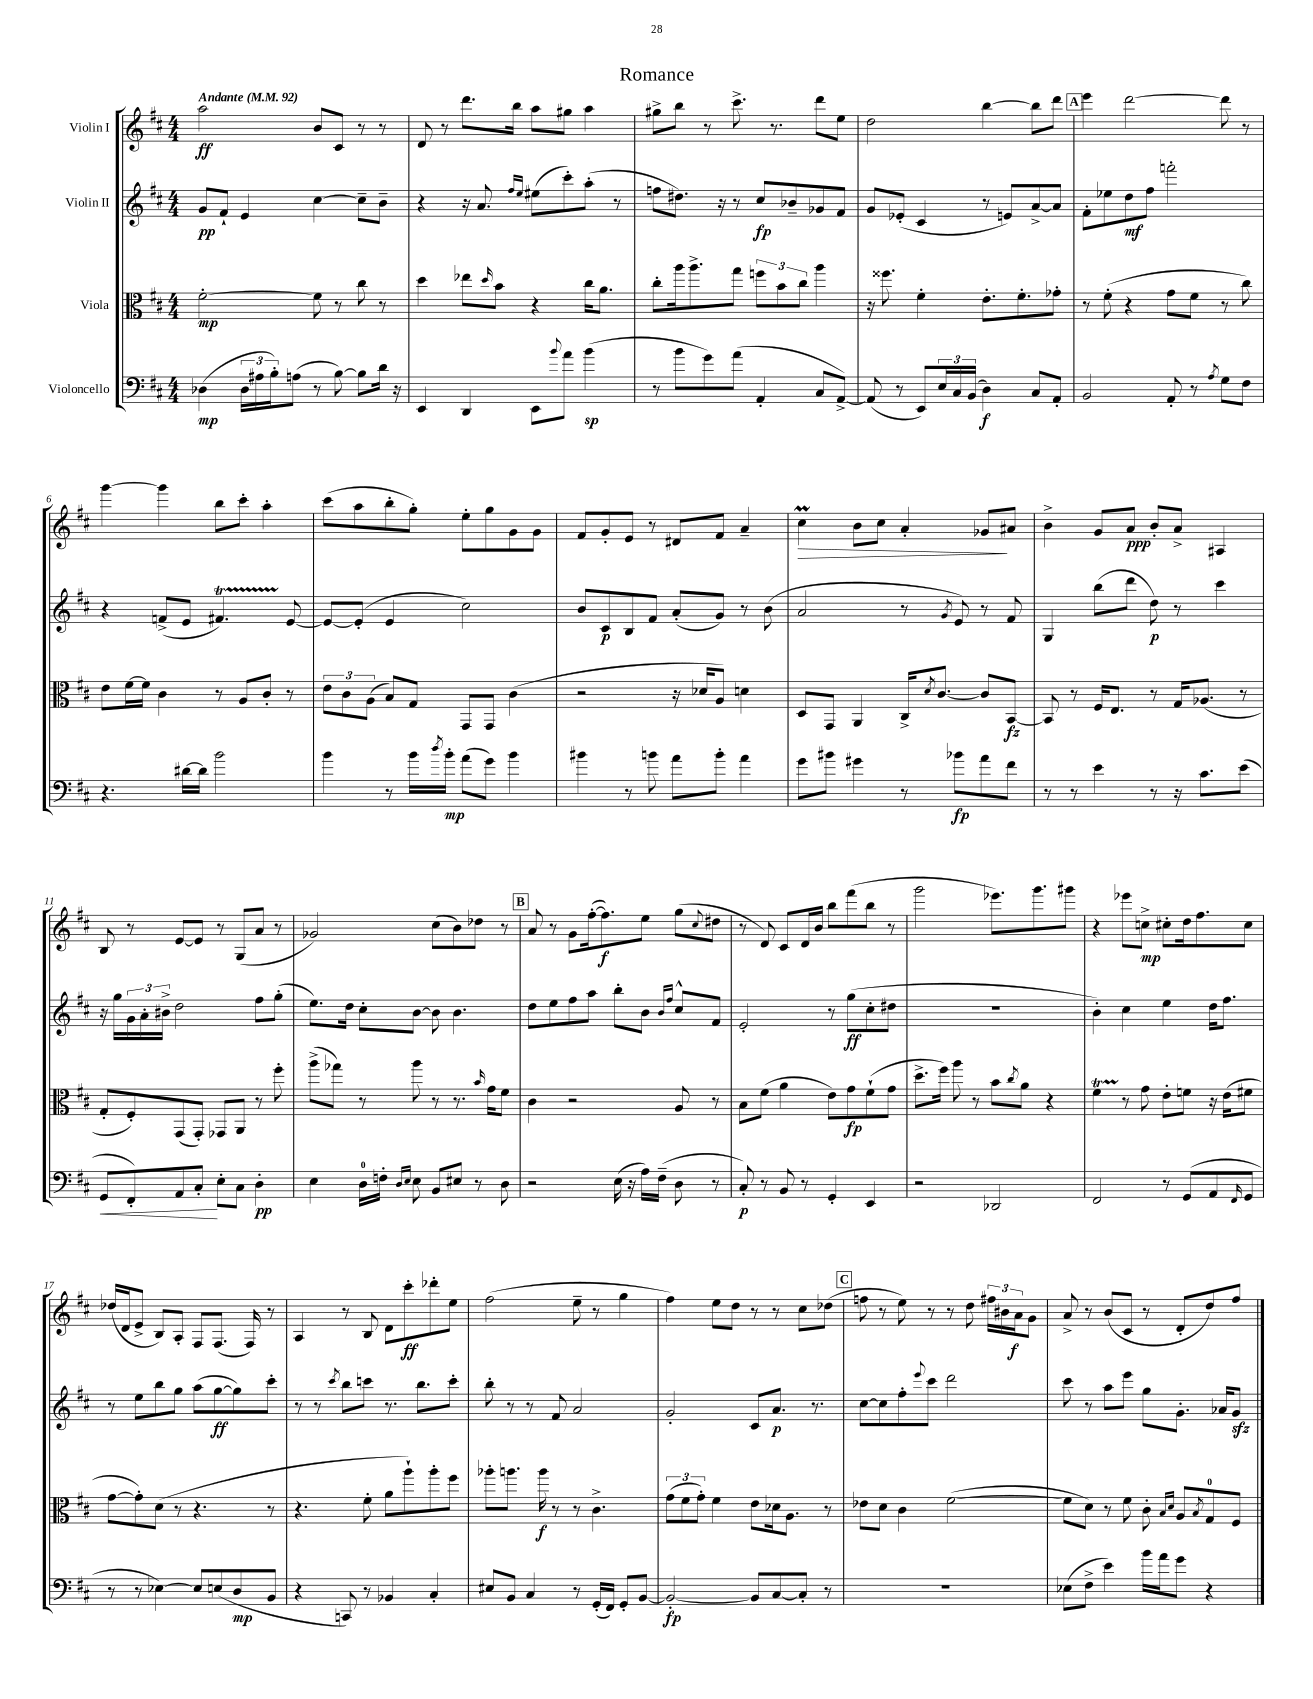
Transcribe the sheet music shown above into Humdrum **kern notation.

**kern	**kern	**kern	**kern
*staff4	*staff3	*staff2	*staff1
*clefF4	*clefC3	*clefG2	*clefG2
*k[f#c#]	*k[f#c#]	*k[f#c#]	*k[f#c#]
*M4/4	*M4/4	*M4/4	*M4/4
*MM92	*MM92	*MM92	*MM92
(4D-	[2f#'	8g	2aa
.	.	8f#`	.
24D-	.	4e	.
24A#	.	.	.
24B')	.	.	.
(8A	.	.	.
8r	8f#]	[4cc#	8b
[8B)	8r	.	8c#
8B]	8cc#	8cc#~]	8r
16d	8r	8b~	8r
16r	.	.	.
=	=	=	=
4EE	4dd	4r	8d
.	.	.	8r
4DD	8ee-	16r	8.ddd
.	.	8.a	.
.	16qqdd	.	.
.	8b	.	.
.	.	.	16bb
.	.	16qqff#	.
.	.	16qqee	.
8EE	4r	(8ee#	8aa
8qqb	.	.	.
8a	.	8ccc#')	8gg#
(4b	16cc#	(8aa'	4aa
.	8.a	.	.
.	.	8r	.
=	=	=	=
8r	8cc#'	8ff	8gg#^
8b	16aa	8.dd#)	8bb
.	8.aa^	.	.
8g)	.	.	8r
.	.	16r	.
(8a	8gg	8r	8.ccc#^
4AA'	12ff	8cc#	.
.	.	.	8.r
.	12b	.	.
.	.	8b-~	.
.	12cc#	.	.
8C#	4aa	8g-	8ddd
[8AA^)	.	8f#	8ee
=	=	=	=
(8AA]	16r	8g	2dd
.	8.ff##	.	.
8r	.	(8e-'	.
8EE)	4f#'	4c#	.
24E	.	.	.
24C#	.	.	.
(24BB	.	.	.
4D)	8.e'	8r	[4bb
.	.	8e)	.
.	8.f#'	.	.
8C#	.	[8a^	8bb]
8AA'	8g-'	8a]	8ddd
=	=	=	=
2BB	8r	8f#'	4eee
.	(8f#'	8ee-	.
.	4r	8dd	[2ddd
.	.	8ff#	.
8AA'	8g	2fff'	.
8r	8f#	.	.
8qA	.	.	.
8G	8r	.	8ddd]
8F#	8cc#)	.	8r
=	=	=	=
4.r	8e	4r	[4ggg
.	[16f#	.	.
.	16f#]	.	.
.	4c#	(8f^	4ggg]
[16d#	.	8e	.
16d#]	.	.	.
2b	8r	4.f#)	8bb
.	8A	.	8ccc#'
.	8c#'	.	4aa'
.	8r	[8e	.
=	=	=	=
4b	12e	8e_	(8ccc#
.	12c#	.	.
.	.	(8e']	8aa
.	(12A	.	.
8r	8B)	4e	8bb'
16b	8G	.	8gg')
8qdd	.	.	.
16b'	.	.	.
(8a	8GG	2cc#)	8ee'
8g)	8GG	.	8gg
4b	(4c#	.	8g
.	.	.	8g
=	=	=	=
4b#	2r	8b	8f#
.	.	8c#	8g'
8r	.	8B	8e
8b	.	8f#	8r
8a	16r	(8a'	8d#
.	16d-	.	.
8b'	8A)	8g)	8f#
4a	4d	8r	4a~
.	.	(8b	.
=	=	=	=
8g	8D	2a	4cc#
8b#	8GG	.	.
4g#	4AA	.	8b
.	.	.	8cc#
8r	16C#^	8r	4a'
.	8qd	.	.
.	[8.c#	.	.
.	.	8qg	.
8b-	.	8e)	.
8a	8c#]	8r	8g-
8f#	[8BB	8f#	8a#
=	=	=	=
8r	8BB]	4G	4b^
8r	8r	.	.
4e	16F#	(8bb	8g
.	8.E	.	.
.	.	8ddd	8a
8r	8r	8dd)	8b'
16r	16G	8r	8a^
8.c#	(8.A-	.	.
.	.	4ccc#	4A#
(8e	8r	.	.
=	=	=	=
8GG	8G'	16r	8B
.	.	16gg	.
8FF#')	8F#')	24g	8r
.	.	24a'	.
.	.	24b#^	.
8AA	(8GG	2dd	[8e
8C#'	8GG')	.	8e]
8E'	8GG-	.	8r
8C#	8AA	.	(8G
4D'	8r	8ff#	8a
.	8ff#'	(8gg'	8r
=	=	=	=
4E	(8aa^	8.ee)	2g-)
.	8gg-)	.	.
.	.	16dd	.
16D	8r	8cc#'	.
16F'	.	.	.
16qqD	.	.	.
16qqE	.	.	.
8E	8aa	[8b	.
8BB	8r	8b]	(8cc#
8E#	8.r	4.b	8b)
8r	.	.	8dd-
.	16qqb	.	.
.	16g	.	.
8D	8f#	.	8r
=	=	=	=
2r	4c#	8dd	8a
.	.	8ee	8r
.	2r	8ff#	8g
.	.	8aa	([16ff#'
.	.	.	8.ff#])
(16E	.	8bb'	.
16r	.	.	.
16A)	.	8b	8ee
(16F#~	.	.	.
.	.	16qqb	.
.	.	16qqff#	.
8D	8A	8cc#^^	(8gg
.	.	.	8qqcc#
8r	8r	8f#	8dd#
=	=	=	=
8C#')	8B	2e'	8r
8r	(8f#	.	8d)
8BB	4a	.	8c#
8r	.	.	16d
.	.	.	16b
4GG'	8e)	8r	8bb
.	8g	(8gg	(8fff#
4EE	(8f#`	8cc#'	8bb
.	8g	8dd#	8r
=	=	=	=
2r	8.dd^	1r	2ggg
.	16ff#)	.	.
.	8aa	.	.
.	8r	.	.
2DD-	8b	.	8.eee-)
.	8qcc#	.	.
.	8a	.	.
.	.	.	8.ggg
.	4r	.	.
.	.	.	8ggg#
=	=	=	=
2FF#	4f#	4b')	4r
.	8r	4cc#	8eee-
.	8g	.	8cc^
8r	8e'	4ee	8cc#'
(8GG	8f	.	16dd
.	.	.	8.ff#
8AA	16r	16dd	.
.	(16e	8.ff#	.
16qqFF#	.	.	.
8GG	8f#	.	8cc#
=	=	=	=
8r	[8g	8r	(16dd-
.	.	.	16d
8r	8g'])	8ee	8e^
[4E-)	(8d	8bb	8B)
.	8r	8gg	8A'
8E-]	4.r	(8aa	8F#
(8E	.	[8gg	(8.F#
8D	.	8gg])	.
.	.	.	16F#)
8BB	8r	8ccc#'	8r
=	=	=	=
4r	4.r	8r	4A
.	.	8r	.
.	.	8qccc#	.
8CC)	.	8bb	8r
8r	8f#'	8ccc	8B
4BB-	8a	8.r	8d
.	8aa`)	.	8ccc#'
.	.	8.bb	.
4C#'	8aa'	.	8ddd-'
.	8ff#	8ccc'	8ee
=	=	=	=
8E#	8aa-'	8bb'	(2ff#
8BB	8.aa	8r	.
4C#	.	8r	.
.	16aa	.	.
.	8r	8f#	.
8r	8r	2a	8ee~
(16GG'	4.c#^	.	8r
16FF#)	.	.	.
8GG'	.	.	4gg
[8BB	.	.	.
=	=	=	=
2BB'_	(12g	2g'	4ff#)
.	12f#	.	.
.	12g')	.	.
.	4f#	.	8ee
.	.	.	8dd
8BB]	8e	8c#	8r
[8C#	16d-	8.a	8r
.	8.A	.	.
8C#']	.	.	8cc#
.	.	8.r	.
8r	8r	.	(8dd-
=	=	=	=
1r	8e-	[8cc#	8ff
.	8d	8cc#]	8r
.	4c#	8ff#'	8ee)
.	.	8qqeee	.
.	.	8ccc#	8r
.	([2f#	2ddd	8r
.	.	.	8dd
.	.	.	24ff#
.	.	.	24b#
.	.	.	24a
.	.	.	8g
=	=	=	=
(8E-	8f#]	8ccc#	8a^
8F#^	8d)	8r	8r
4e)	8r	8aa	(8b
.	8f#	8eee	8c#
16b	8c#'	8gg	8r
16a	.	.	.
.	16qqB	.	.
.	16qqd	.	.
8g	8A	8.g'	8d'
.	8qB	.	.
4r	8G	.	8dd)
.	.	16a-	.
.	8F#	8g	8ff#
==	==	==	==
*-	*-	*-	*-
